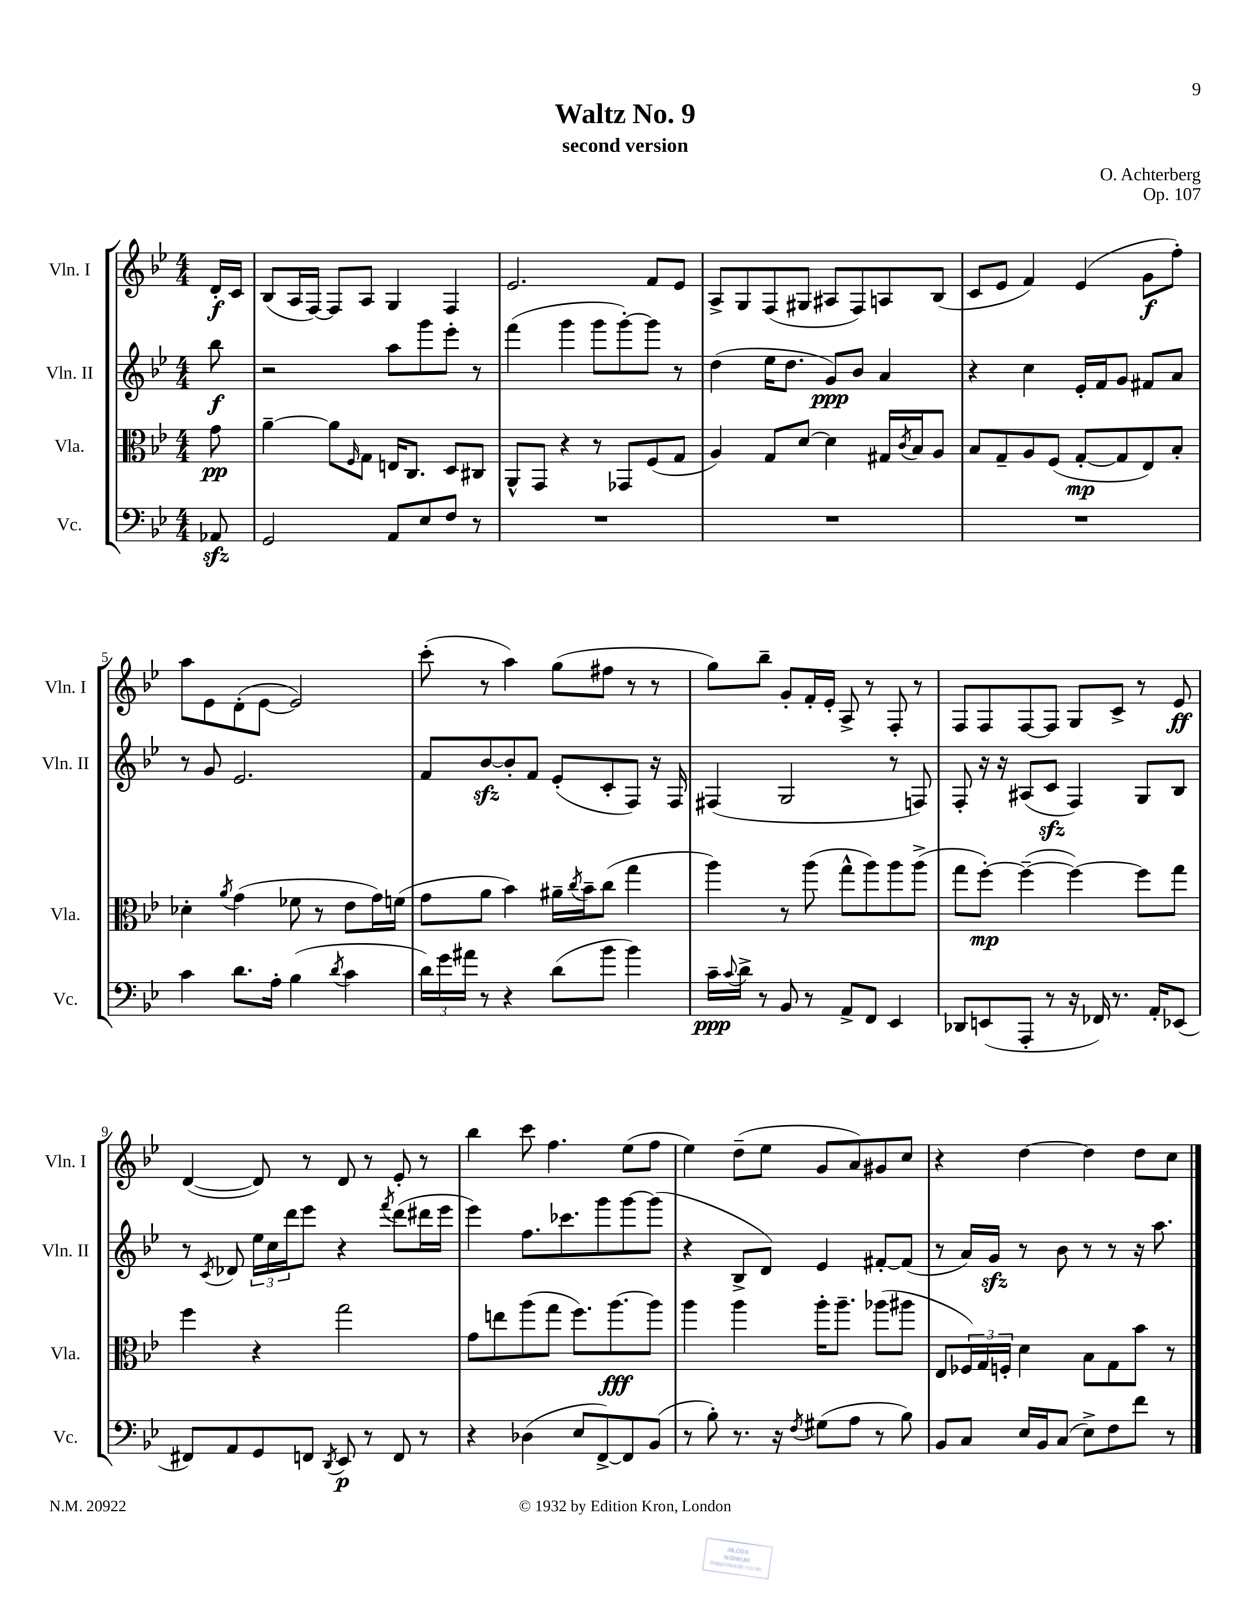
\header { title = "Waltz No. 9" composer = "O. Achterberg" subtitle = "second version" opus = "Op. 107" }
<<
\new StaffGroup <<
\new Staff = "s0" \with { instrumentName = "Vln. I" shortInstrumentName = "Vln. I" } {
    \clef treble \key bes \major \numericTimeSignature \time 4/4 \partial 8
    d'16-.\f c'16 |
    bes8( a16 f16~) f8 a8 g4 f4 |
    ees'2. f'8 ees'8 |
    a8-> g8 f8( gis8 ais8 f8) a8 bes8( |
    c'8 ees'8 f'4) ees'4( g'8\f f''8-.) |
    a''8 ees'8 d'8-.( ees'8~ ees'2) |
    c'''8-.( r8 a''4) g''8( fis''8 r8 r8 |
    g''8) bes''8-- g'8-. f'16-. ees'16-. a8-> r8 f8-. r8 |
    f8 f8 f8~ f8 g8 c'8-> r8 ees'8\ff |
    d'4~( d'8) r8 d'8 r8 ees'8-. r8 |
    bes''4 c'''8 f''4. ees''8( f''8 |
    ees''4) d''8--( ees''8 g'8 a'8) gis'8 c''8 |
    r4 d''4~ d''4 d''8 c''8 \bar "|." |
}
\new Staff = "s1" \with { instrumentName = "Vln. II" shortInstrumentName = "Vln. II" } {
    \clef treble \key bes \major \numericTimeSignature \time 4/4 \partial 8
    bes''8\f |
    r2 a''8 g'''8 ees'''8-. r8 |
    f'''4( g'''4 g'''8 g'''8~-.) g'''8 r8 |
    d''4( ees''16 d''8. g'8\ppp) bes'8 a'4 |
    r4 c''4 ees'16-. f'16 g'8 fis'8 a'8 |
    r8 g'8 ees'2. |
    f'8 bes'8~\sfz bes'8-. f'8 ees'8-.( c'8-. f8) r16 f16 |
    fis4( g2 r8 f8) |
    f8-. r16 r16 ais8( c'8\sfz f4) g8 bes8 |
    r8 \acciaccatura { c'8 } des'8 \tuplet 3/2 { ees''16 c''16 d'''16 } ees'''8 r4 \acciaccatura { f'''8 } d'''8( dis'''16 ees'''16 |
    ees'''4) f''8. ces'''8. g'''8 g'''8~ g'''8( |
    r4 bes8-> d'8) ees'4 fis'8~-. fis'8( |
    r8 a'16) g'16\sfz r8 bes'8 r8 r8 r16 a''8. \bar "|." |
}
\new Staff = "s2" \with { instrumentName = "Vla." shortInstrumentName = "Vla." } {
    \clef alto \key bes \major \numericTimeSignature \time 4/4 \partial 8
    g'8\pp |
    a'4~-- a'8 \grace { f16 } g8 e16 c8. d8 cis8 |
    a,8-^ g,8 r4 r8 ges,8 f8( g8 |
    a4) g8 d'8~ d'4 gis16 \acciaccatura { c'8 } bes16 a8 |
    bes8 g8-- a8 f8( g8~-.\mp g8 ees8) bes8-. |
    des'4-. \acciaccatura { a'8 } g'4( fes'8 r8 ees'8 g'16) f'16( |
    g'8 a'8 bes'4) ais'16-- \acciaccatura { c''8 } bes'16-- c''8( g''4 |
    a''4) r8 a''8( g''8-^ a''8) a''8 a''8->( |
    g''8 f''8~-.\mp) f''4~--( f''4~) f''8 g''8 |
    f''4 r4 g''2 |
    g'8 e''8 a''8( g''8 f''8.) a''8.~\fff a''8 |
    a''4 a''4 a''16-. a''8.-- aes''8( ais''8 |
    ees8 \tuplet 3/2 { fes16) g16 f16-. } d'4 bes8 g8 bes'8 r8 \bar "|." |
}
\new Staff = "s3" \with { instrumentName = "Vc." shortInstrumentName = "Vc." } {
    \clef bass \key bes \major \numericTimeSignature \time 4/4 \partial 8
    aes,8\sfz |
    g,2 a,8 ees8 f8 r8 |
    R1 |
    R1 |
    R1 |
    c'4 d'8. a16-. bes4( \acciaccatura { d'8 } c'4 |
    \tuplet 3/2 { d'16) g'16 ais'16 } r8 r4 d'8( bes'8 bes'4) |
    c'16--\ppp \appoggiatura { c'8 } d'16-> r8 bes,8 r8 a,8-> f,8 ees,4 |
    des,8 e,8( a,,8-. r8 r16 fes,16) r8. a,16-. ees,8( |
    fis,8) a,8 g,8 f,8 \acciaccatura { d,8 } ees,8\p r8 f,8 r8 |
    r4 des4( ees8 f,8~->) f,8 bes,8( |
    r8 bes8-.) r8. r16 \acciaccatura { f8 } gis8( a8 r8 bes8) |
    bes,8 c8 ees16 bes,16 c8( ees8->) f8 f'8 r8 \bar "|." |
}
>>
>>
